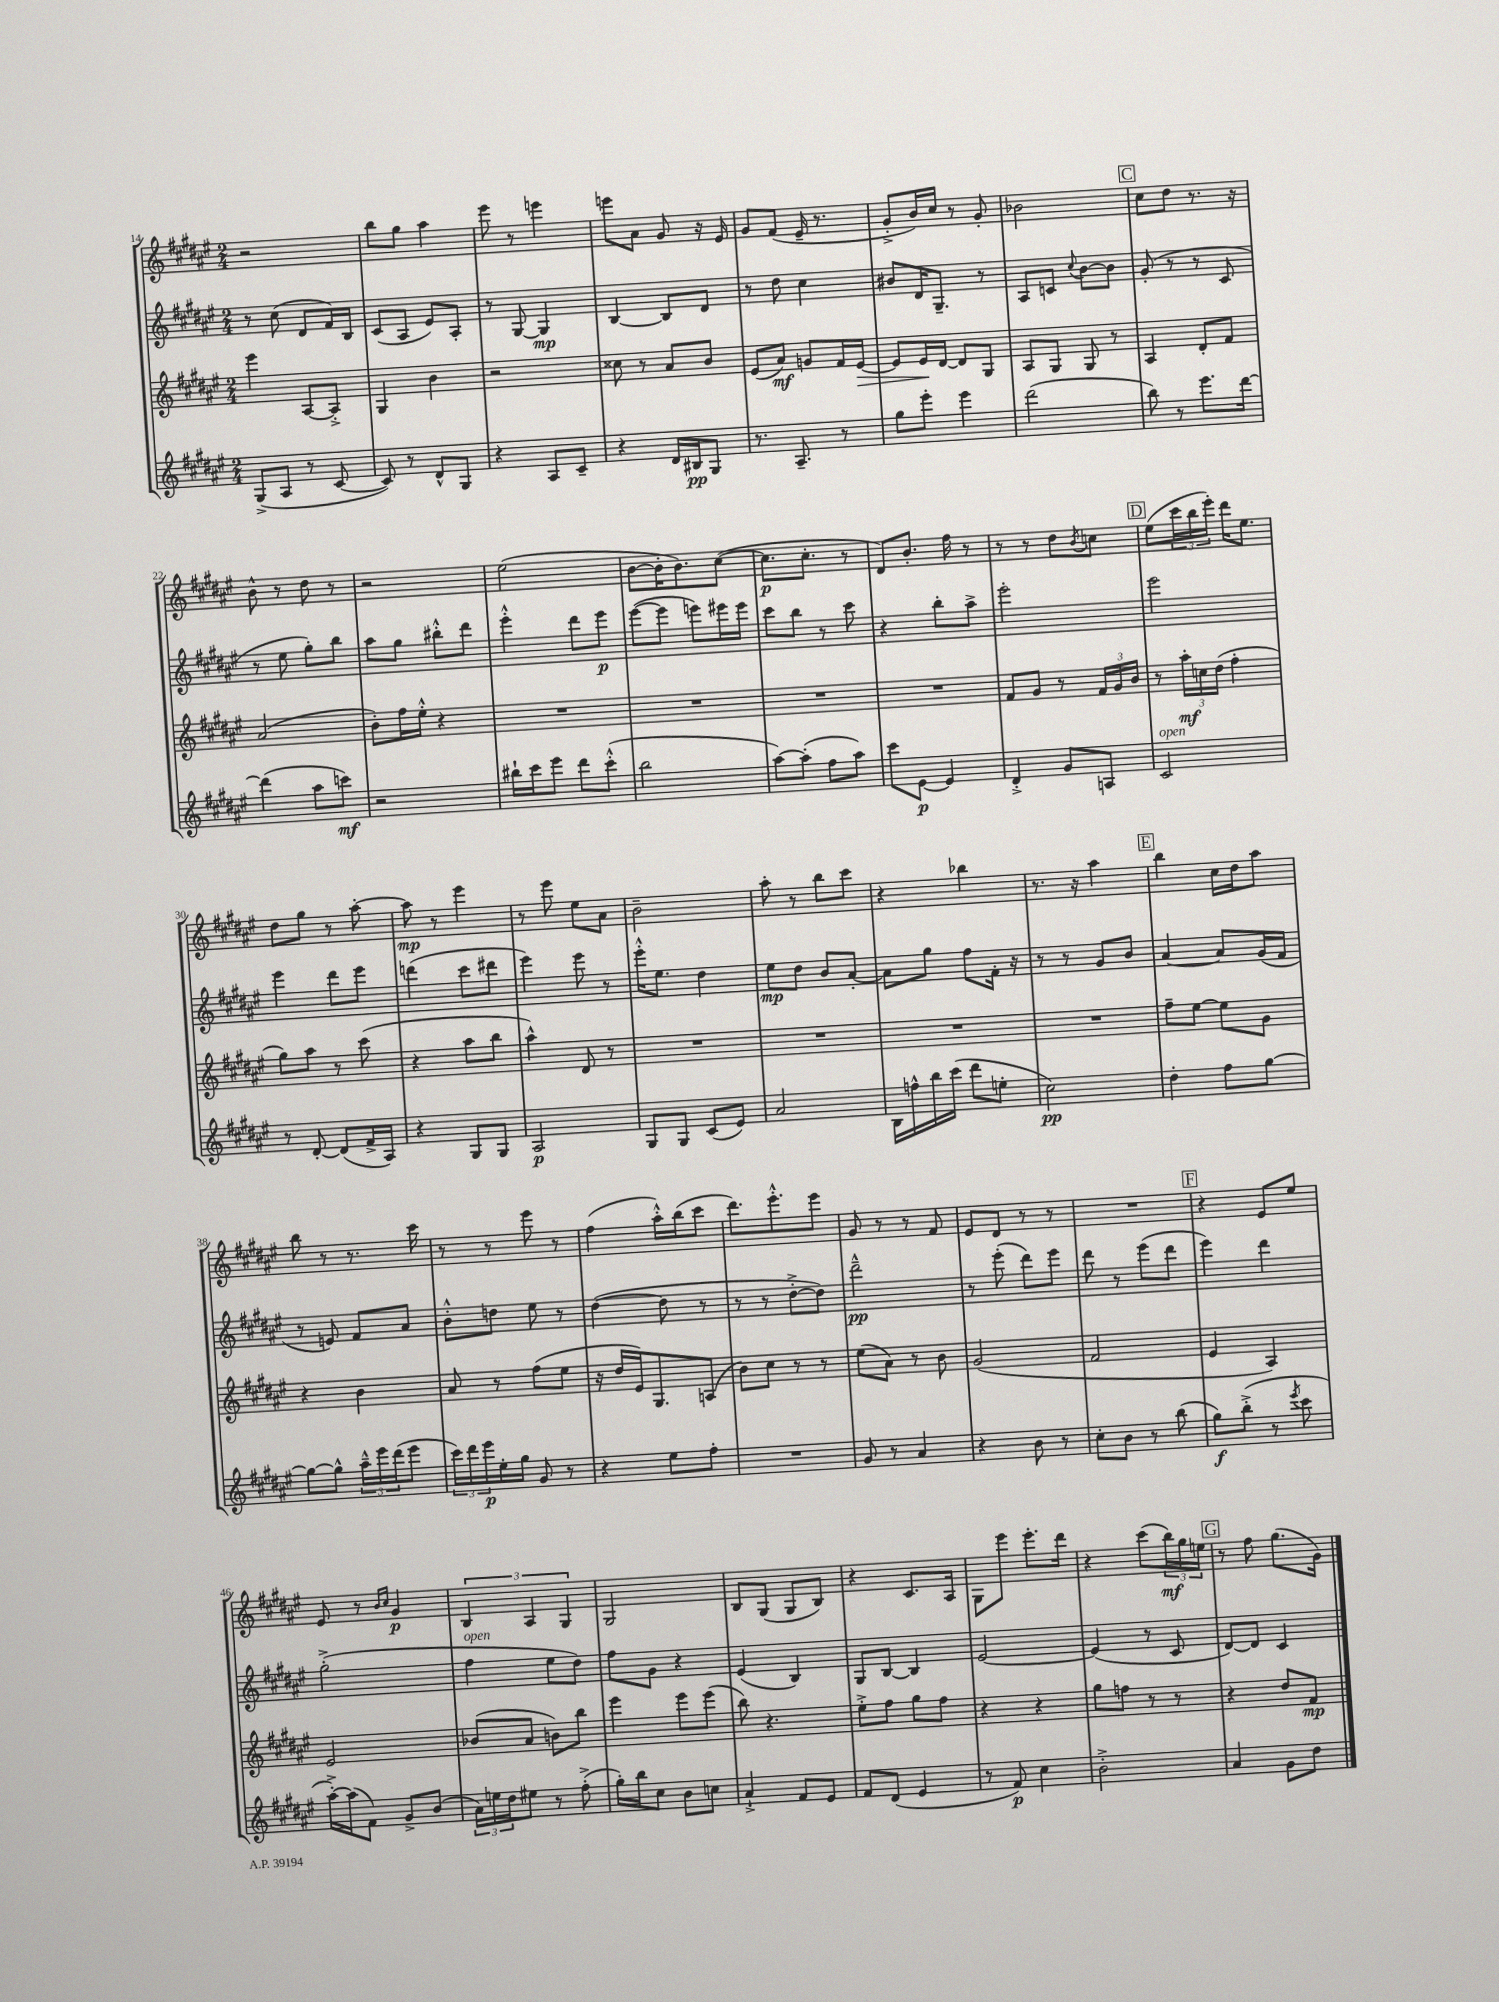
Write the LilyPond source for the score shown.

<<
\new StaffGroup <<
\new Staff = "s0" {
    \clef treble \key fis \major \numericTimeSignature \time 2/4
    r2 |
    b''8 gis''8 ais''4 |
    eis'''8 r8 e'''4 |
    e'''8 ais'8 gis'8 r16 eis'16 |
    gis'8 fis'8( eis'16-- r8. |
    gis'8-.-> b'16) cis''16 r8 gis'8-. |
    bes'2 |
    \mark \markup { \box "C" } cis''8 dis''8 r8. r16 |
    b'8-^ r8 dis''8 r8 |
    r2 |
    eis''2( |
    b'8~ b'16-. b'8.) cis''8~( |
    cis''8.\p cis''8.-. r8 |
    dis'8) b'8.-. fis''16 r8 |
    r8 r8 dis''8 \acciaccatura { b'8 } c''8 |
    \mark \markup { \box "D" } eis''8( \tuplet 3/2 { cis'''16 b''16 eis'''16-.) } dis'''16 eis''8. |
    dis''8 gis''8 r8 ais''8~-. |
    ais''8\mp r8 eis'''4 |
    r8 eis'''8 eis''8 ais'8 |
    b'2-- |
    ais''8-. r8 b''8 cis'''8 |
    r4 bes''4 |
    r8. r16 ais''4 |
    \mark \markup { \box "E" } b''4 cis''16 dis''16 ais''8 |
    b''8 r8 r8. cis'''16 |
    r8 r8 eis'''8 r8 |
    fis''4( ais''16-.-^) b''16( cis'''8 |
    dis'''8.) eis'''8.-.-^ eis'''8 |
    gis'8 r8 r8 fis'8 |
    eis'8 dis'8 r8 r8 |
    R2 |
    \mark \markup { \box "F" } r4 eis'8 eis''8 |
    eis'8 r8 \grace { b'16 cis''16 } gis'4\p |
    \tuplet 3/2 { b4 ais4 gis4 } |
    gis2 |
    b8 gis8( gis8 b8) |
    r4 cis'8. ais16 |
    gis8 eis'''8 eis'''8.-. dis'''16 |
    r4 cis'''8( \tuplet 3/2 { b''16\mf) gis''16 e''16 } |
    \mark \markup { \box "G" } r8 fis''8 gis''8.( gis'16) \bar "|." |
}
\new Staff = "s1" {
    \clef treble \key fis \major \numericTimeSignature \time 2/4
    r8 cis''8( dis'8 fis'16) b16 |
    cis'8( ais8 eis'8) ais8-. |
    r8 gis8~ gis4\mp |
    b4~ b8 dis'8 |
    r8 dis''8 cis''4 |
    bis'8 dis'16 gis8.-- r8 |
    ais8 c'8 \appoggiatura { cis''8 } b'8~ b'8 |
    \mark \markup { \box "C" } gis'8-.( r8 r8 cis'8 |
    r8 eis''8 gis''8-.) b''8 |
    ais''8 gis''8 bis''8-.-^ dis'''8 |
    eis'''4-.-^ dis'''8 eis'''8\p |
    eis'''8~( eis'''8 e'''8) eis'''16 eis'''16 |
    cis'''8 b''8 r8 cis'''8 |
    r4 b''8-. ais''8-> |
    eis'''2-. |
    \mark \markup { \box "D" } eis'''2 |
    eis'''4 dis'''8 eis'''8 |
    d'''4( cis'''8 dis'''8 |
    eis'''4) eis'''8 r8 |
    eis'''16-.-^ eis''8. dis''4 |
    eis''8\mp dis''8 b'8 ais'8~-. |
    ais'8 gis''8 fis''8 fis'16-. r16 |
    r8 r8 gis'8 b'8 |
    \mark \markup { \box "E" } ais'4~ ais'8 gis'16( fis'16 |
    r8 e'8) fis'8 ais'8 |
    b'8-.-^ d''8 eis''8 r8 |
    dis''4~( dis''8 r8 |
    r8 r8 dis''8~-.-> dis''8) |
    dis'''2---^\pp |
    r8 eis'''8-.( dis'''8) eis'''8 |
    dis'''8 r8 eis'''8( dis'''8 |
    \mark \markup { \box "F" } eis'''4) dis'''4 |
    gis''2-.->( |
    fis''4^\markup { \italic "open" } eis''8 dis''8) |
    fis''8 gis'8 r4 |
    eis'4( b4) |
    gis8 b8~ b4 |
    eis'2~ |
    eis'4( r8 cis'8 |
    \mark \markup { \box "G" } dis'8~) dis'8 cis'4 \bar "|." |
}
\new Staff = "s2" {
    \clef treble \key fis \major \numericTimeSignature \time 2/4
    eis'''4 ais8~ ais8-.-> |
    gis4 b'4 |
    r2 |
    cisis''8 r8 ais'8 b'8 |
    eis'8( ais'8\mf) g'8 fis'16 eis'16~\> |
    eis'8 eis'16\! dis'16~ dis'8 gis8 |
    ais8 gis8 gis8 r8 |
    \mark \markup { \box "C" } ais4 dis'8-. fis'8 |
    ais'2( |
    b'8-.) fis''16 eis''16-.-^ r4 |
    R2 |
    R2 |
    R2 |
    R2 |
    fis'8 gis'8 r8 \tuplet 3/2 { fis'16 gis'16 b'16 } |
    \mark \markup { \box "D" } r8 \tuplet 3/2 { ais''16-.\mf c''16 dis''16( } fis''4-. |
    gis''8) ais''8 r8 cis'''8( |
    r4 ais''8 b''8 |
    ais''4-^) dis'8 r8 |
    R2 |
    R2 |
    R2 |
    R2 |
    \mark \markup { \box "E" } fis''8-- eis''8~ eis''8 gis'8 |
    r4 b'4 |
    ais'8 r8 fis''8( eis''8 |
    r16 dis''16 eis'16) gis8. a8( |
    b'8) cis''8 r8 r8 |
    eis''8( ais'8) r8 b'8 |
    gis'2( |
    fis'2 |
    \mark \markup { \box "F" } eis'4 ais4) |
    eis'2 |
    bes'8( ais'8 b'8) b''8 |
    eis'''4 eis'''8 eis'''8( |
    b''8) r4. |
    eis''8-.-> fis''8 gis''8 fis''8 |
    r4 r4 |
    gis''8 f''8 r8 r8 |
    \mark \markup { \box "G" } r4 dis''8 fis'8\mp \bar "|." |
}
\new Staff = "s3" {
    \clef treble \key fis \major \numericTimeSignature \time 2/4
    gis8->( ais8 r8 cis'8~ |
    cis'8) r8 dis'8-^ gis8 |
    r4 ais8 cis'8-- |
    r4 dis'16 bis16\pp gis8 |
    r8. ais8.-- r8 |
    gis''8 eis'''8-. eis'''4 |
    dis'''2( |
    \mark \markup { \box "C" } b''8) r8 eis'''8. dis'''16~ |
    dis'''4( ais''8 c'''8\mf) |
    r2 |
    bis''16-! cis'''16 eis'''8 dis'''8 cis'''8-.-^( |
    b''2 |
    ais''8~) ais''8-.( fis''8 ais''8) |
    cis'''8 eis'8~\p eis'4 |
    dis'4-.-> gis'8 a8 |
    \mark \markup { \box "D" } cis'2^\markup { \italic "open" } |
    r8 dis'8~-. dis'8( fis'16-> ais16) |
    r4 gis8 gis8 |
    ais2\p |
    gis8 gis8 cis'8( eis'8) |
    ais'2 |
    b16 f''16-^ b''16 cis'''16( dis'''8 e''8-. |
    cis''2\pp) |
    \mark \markup { \box "E" } dis''4-. fis''8 gis''8~ |
    gis''8~ gis''8-^ \tuplet 3/2 { ais''16---^ eis'''16 dis'''16( } eis'''8 |
    \tuplet 3/2 { cis'''16) dis'''16 eis'''16\p } eis''16-. gis''16 gis'8 r8 |
    r4 eis''8 fis''8-. |
    R2 |
    gis'8 r8 ais'4 |
    r4 b'8 r8 |
    cis''8-. b'8 r8 b''8( |
    \mark \markup { \box "F" } gis''8\f) b''8-.->( r8 \acciaccatura { eis'''8 } cis'''8 |
    ais''16~-.->) ais''16( fis'8) gis'8-> b'8( |
    \tuplet 3/2 { ais'16) e''16 dis''16 } eis''8 r8 fis''8-.->( |
    gis''16-.) b''16 cis''8 b'8 c''8 |
    ais'4-!-> fis'8 eis'8 |
    fis'8 dis'8( eis'4 |
    r8 fis'8\p) cis''4 |
    b'2-.-> |
    \mark \markup { \box "G" } ais'4 gis'8 dis''8 \bar "|." |
}
>>
>>
\layout { \context { \Score currentBarNumber = #14 } }
